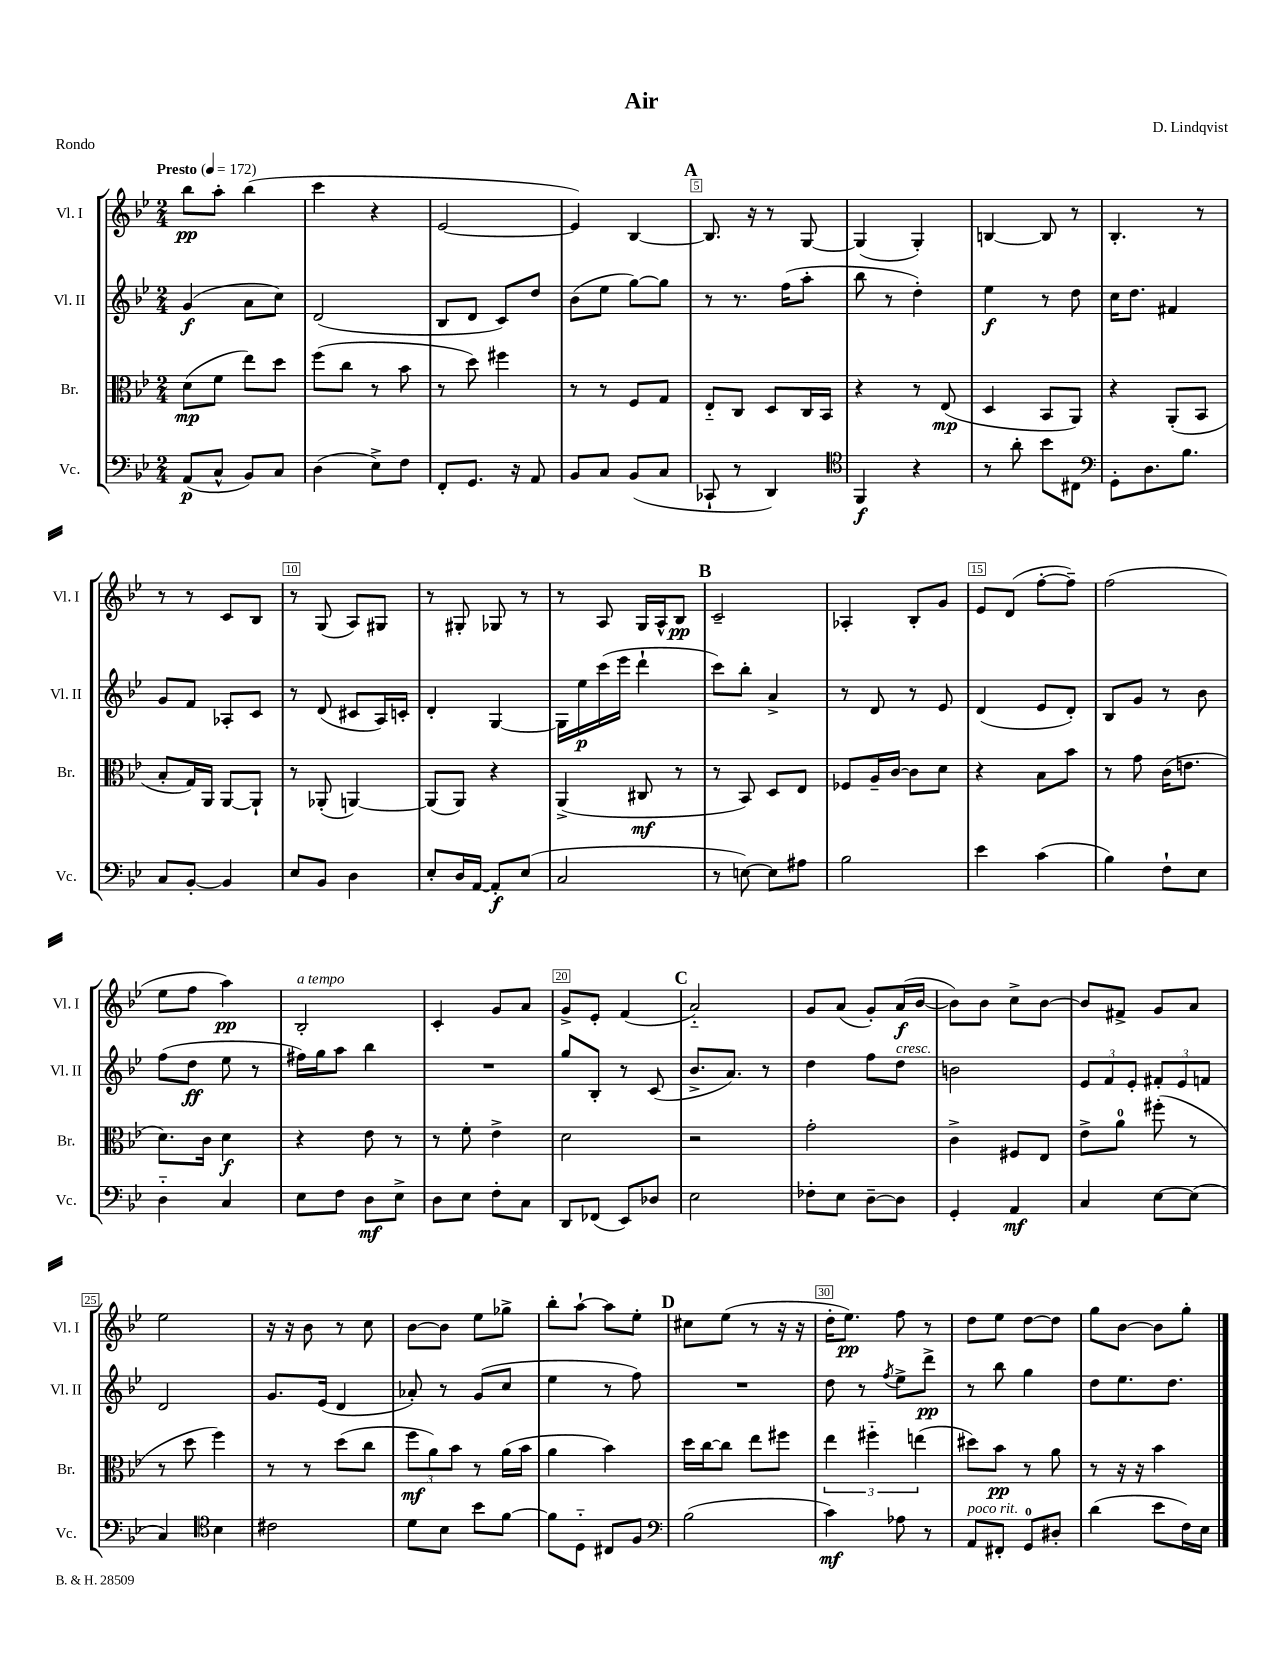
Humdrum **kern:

**kern	**kern	**kern	**kern
*staff4	*staff3	*staff2	*staff1
*clefF4	*clefC3	*clefG2	*clefG2
*k[b-e-]	*k[b-e-]	*k[b-e-]	*k[b-e-]
*M2/4	*M2/4	*M2/4	*M2/4
*MM172	*MM172	*MM172	*MM172
(8AA/L	(8d\L	(4g/	8bb-\L
8C^^/J	8f\J	.	8aa'\J
8BB-/L)	8ee-\L)	8a\L	(4bb-\
8C/J	8dd\J	8cc\J)	.
=	=	=	=
(4D\	(8ff\L	(2d/	4ccc\
.	8cc\J	.	.
8E-^\L)	8r	.	4r
8F\J	8b-\	.	.
=	=	=	=
8FF'/L	8r	8B-/L	[2e-/
8.GG/J	8dd\)	8d/J	.
.	4ff#\	8c/L)	.
16r	.	.	.
8AA/	.	8dd/J	.
=	=	=	=
8BB-/L	8r	(8b-\L	4e-/])
8C/J	8r	8ee-\J	.
(8BB-/L	8F/L	[8gg\L)	[4B-/
8C/J	8G/J	8gg\]J	.
=	=	=	=
8CC-`/	8E-'~/L	8r	8.B-/]
8r	8C/J	8.r	.
.	.	.	16r
4DD/)	8D/L	.	8r
.	.	(16ff\LK	.
.	16C/L	8aa'\J	[8G/
.	16BB-/JJ	.	.
=	=	=	=
*clefC4	*	*	*
4FF/	4r	8bb-\	(4G/]
.	.	8r	.
4r	8r	4dd'\)	4G'/)
.	(8E-/	.	.
=	=	=	=
8r	4D/	4ee-\	[4B/
8a'\	.	.	.
8b-\L	8BB-/L	8r	8B/]
8C#\J	8AA/J)	8dd\	8r
=	=	=	=
*clefF4	*	*	*
8GG'\L	4r	16cc\LK	4.B-'/
.	.	8.dd\J	.
8.D\	.	.	.
.	(8AA'/L	4f#/	.
8.B-\J	.	.	.
.	8BB-/J	.	8r
=	=	=	=
8C/L	8B-'/L	8g/L	8r
[8BB-'/J	16G/L)	8f/J	8r
.	16AA/JJ	.	.
4BB-/]	[8AA/L	8A-'/L	8c/L
.	8AA`/]J	8c/J	8B-/J
=	=	=	=
8E-/L	8r	8r	8r
8BB-/J	(8AA-'/	(8d/	(8G/
4D\	[4AA/)	8c#/L	8A/L)
.	.	16A/L)	8G#/J
.	.	16c'/JJ	.
=	=	=	=
8E-'/L	(8AA/]L	4d'/	8r
16D/L	8AA/J)	.	8G#'/
[16AA/JJ	.	.	.
8AA'/]L	4r	[4G/	8G-/
(8E-/J	.	.	8r
=	=	=	=
2C/	(4AA^/	16G\]LL	8r
.	.	16ee-\	.
.	.	(16ccc\	8A/
.	.	16eee-\JJ	.
.	8C#/	4ddd`\	16G/LL
.	.	.	16A^^/J
.	8r	.	8B-/J
=	=	=	=
8r	8r	8ccc\L)	2c~/
[8E\)	8BB-/)	8bb-'\J	.
8E\]L	8D/L	4a^/	.
8A#\J	8E-/J	.	.
=	=	=	=
2B-\	8F-/L	8r	4A-'/
.	16A~/L	8d/	.
.	[16c/JJ	.	.
.	8c\]L	8r	8B-'/L
.	8d\J	8e-/	8g/J
=	=	=	=
4e-\	4r	(4d/	8e-/L
.	.	.	(8d/J
(4c\	8B-\L	8e-/L	[8ff'\L
.	8b-\J	8d'/J)	8ff~\]J)
=	=	=	=
4B-\)	8r	8B-/L	(2ff\
.	8g\	8g/J	.
8F`\L	(16c\LK	8r	.
.	8.e\J	.	.
8E-\J	.	8b-\	.
=	=	=	=
4D'~\	8.d\L)	(8ff\L	8ee-\L
.	.	8dd\J	8ff\J
.	16c\Jk	.	.
4C/	4d\	8ee-\	4aa\)
.	.	8r	.
=	=	=	=
8E-\L	4r	16ff#\LL)	2B-'/
.	.	16gg\J	.
8F\J	.	8aa\J	.
8D\L	8e-\	4bb-\	.
8E-^\J	8r	.	.
=	=	=	=
8D\L	8r	2r	4c'/
8E-\J	8f'\	.	.
8F'\L	4e-^\	.	8g/L
8C\J	.	.	8a/J
=	=	=	=
8DD/L	2d\	8gg/L	8g^/L
(8FF-/J	.	8B-'/J	8e-'/J
8EE-/L)	.	8r	(4f/
8D-/J	.	(8c/	.
=	=	=	=
2E-\	2r	8.b-^/L	2a'~/)
.	.	8.a/J)	.
.	.	8r	.
=	=	=	=
8F-'\L	2g'\	4dd\	8g/L
8E-\J	.	.	(8a/J
[8D~\L	.	8ff\L	8g'/L)
8D\]J	.	8dd\J	(16a/L
.	.	.	[16b-/JJ
=	=	=	=
4GG'/	4c^\	2b\	8b-\]L)
.	.	.	8b-\J
4AA/	8F#/L	.	8cc^\L
.	8E-/J	.	[8b-\J
=	=	=	=
4C/	8e-^\L	12e-/L	8b-/]L
.	.	12f/	.
.	8a\J	.	8f#^/J
.	.	12e-'/J	.
[8E-\L	(8ff#'\	12f#'/L	8g/L
.	.	12e-/	.
(8E-\]J	8r	.	8a/J
.	.	12f/J	.
=	=	=	=
4C/)	8r	2d/	2ee-\
.	8dd\	.	.
*clefC4	*	*	*
4B-\	4ff\)	.	.
=	=	=	=
2c#\	8r	8.g/L	16r
.	.	.	16r
.	8r	.	8b-\
.	.	(16e-/Jk	.
.	(8dd\L	4d/	8r
.	8cc\J	.	8cc\
=	=	=	=
8d\L	12ff\L	8a-'/)	[8b-\L
.	12a\)	.	.
8B-\J	.	8r	8b-\]J
.	12b-\J	.	.
8b-\L	8r	(8g/L	8ee-\L
[8f\J	(16a\LL	8cc/J	8gg-^\J
.	16b-\JJ	.	.
=	=	=	=
8f\]L	4a\	4ee-\	8bb-'\L
8D'~\J	.	.	[8aa`\J
8C#/L	4b-\)	8r	8aa\]L
8F/J	.	8ff\)	8ee-'\J
=	=	=	=
*clefF4	*	*	*
(2B-\	16dd\LL	2r	8cc#\L
.	[16cc\J	.	.
.	8cc\]J	.	(8ee-\J
.	8ee-\L	.	8r
.	8ff#\J	.	16r
.	.	.	16r
=	=	=	=
4c\)	6ee-\	8dd\	16dd'\LK
.	.	.	8.ee-\J)
.	.	8r	.
.	6ff#'~\	.	.
.	.	8qff/	.
8A-\	.	8ee-^\L	8ff\
.	(6ee\	.	.
8r	.	8ddd^\J	8r
=	=	=	=
8AA/L	8dd#\L)	8r	8dd\L
8FF#'/J	8b-\J	8bb-\	8ee-\J
8GG/L	8r	4gg\	[8dd\L
8D#'/J	8a\	.	8dd\]J
=	=	=	=
(4d\	8r	8dd\L	8gg\L
.	16r	8.ee-\	[8b-\J
.	16r	.	.
8e-\L	4b-\	.	8b-\]L
.	.	8.dd\J	.
16F\L)	.	.	8gg'\J
16E-\JJ	.	.	.
==	==	==	==
*-	*-	*-	*-
